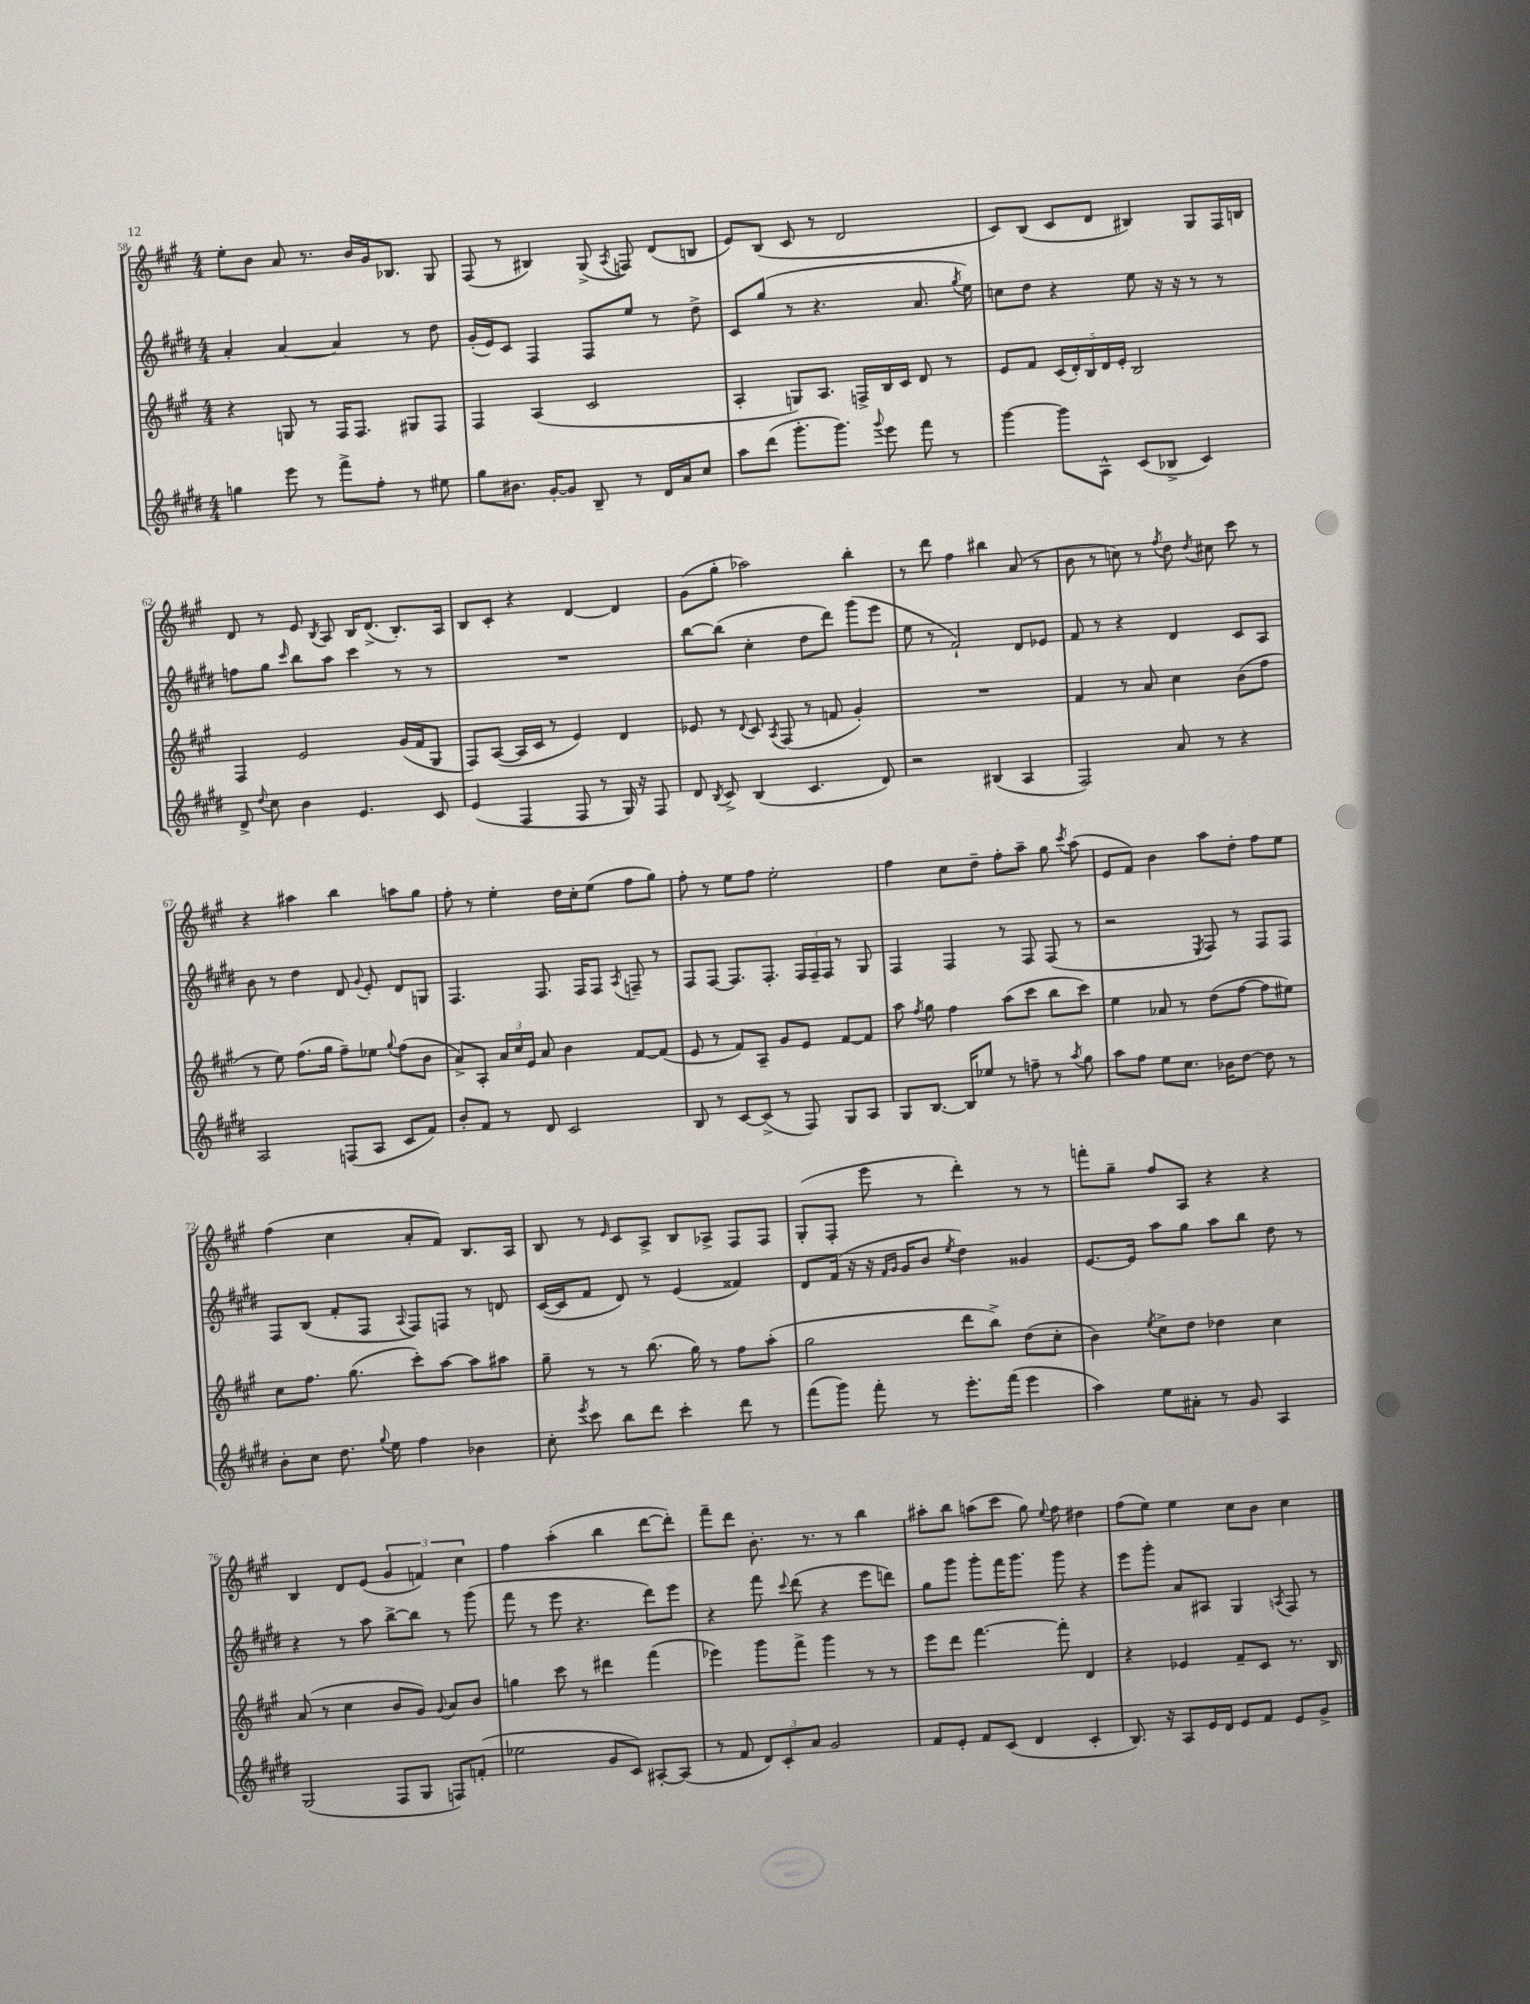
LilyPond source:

<<
\new StaffGroup <<
\new Staff = "s0" {
    \clef treble \key a \major \numericTimeSignature \time 4/4
    \autoBeamOff e''8[-. b'8] a'8 r8. b'16[ gis'16 bes8.] gis8 |
    fis8( r8 bis4) gis8->( \acciaccatura { a8 } f8) d'8[( b8] |
    e'8[) b8]( cis'8 r8 d'2 |
    cis'8[) b8]( cis'8[ d'8] bis4) gis8[ fis16 b16] |
    d'8 r8 e'8 \acciaccatura { b8 } a8 b16[ d'8.]->( b8.[-.) a16] |
    b8[ cis'8]-. r4 d'4~ d'4 |
    gis'8[( gis''8]-. aes''2) b''4-. |
    r8 d'''8 fis''4 bis''4 a'8( r8 |
    b'8 r8 c''8) r8 \acciaccatura { fis''8 } d''8 \acciaccatura { d''8 } cis''8 cis'''8 r8 |
    r4 ais''4 b''4 a''8[ gis''8] |
    fis''8-. r8 e''4-. d''16[ cis''16-. e''8]( fis''8[ gis''8]) |
    fis''8-. r8 e''8[ fis''8] e''2-. |
    fis''4 cis''8[ d''8]-- fis''8[-. a''8]-- gis''8 \acciaccatura { cis'''8 } a''8( |
    e'8[ fis'8]) b'4 a''8[ d''8]-. fis''8[ e''8] |
    fis''4( cis''4 a'8[-. fis'8]) b8.[ a16] |
    b8 r8 \grace { e'16 } cis'8[ a8]-> b8[ aes8]-> fis8[ fis8] |
    gis8[-.( fis8]-. e'''8 r8 d'''4-.) r8 r8 |
    f'''8[-. gis''8]-- fis''8[ a8] r4 r4 |
    b4 d'8[ e'8]( \tuplet 3/2 { gis'4 f'4) cis''4 } |
    fis''4 a''4-.( b''4 d'''8[~ d'''8]-.) |
    fis'''8[-- d'''8] b'8.-. r8. r8 b''4 |
    ais''8[-. b''8] a''8[( cis'''8] gis''8) \appoggiatura { e''8 } fis''8 dis''4 |
    fis''8[( e''8]) e''4 cis''8[ b'8] cis''4 \bar "|." |
}
\new Staff = "s1" {
    \clef treble \key e \major \numericTimeSignature \time 4/4
    \autoBeamOff a'4-. a'4~ a'4 r8 dis''8 |
    gis'16[-.( e'16) cis'8] fis4 fis8[ e''8] r8 dis''8-> |
    cis'8[ gis''8]( r8 r4. a'8. \acciaccatura { gis''8 } e''16) |
    c''8[ dis''8] r4 e''8 r16 r16 r8 r8 |
    f''8[ gis''8] \grace { cis'''16 } b''8[ a''8] cis'''4 r8 r8 |
    R1 |
    b''8[~ b''8]( cis''4-. dis''8[ dis'''8]) gis'''8[( e'''8] |
    e''8 r8 fis'2-!) dis'8[ ees'8] |
    fis'8 r8 r4 dis'4 cis'8[ a8] |
    b'8 r8 dis''4 dis'8 \appoggiatura { gis'8 } e'8-. dis'8[ g8] |
    fis4. fis8. fis16[ fis8] \acciaccatura { a8 } f8-- r8 |
    fis8[ fis8]~ fis8.[ fis8.]-. \tuplet 3/2 { fis16[ fis16-- fis16] } r8 gis8 |
    fis4 fis4 r8 fis8 fis8( r8 |
    r2 \acciaccatura { e8 } fis8) r8 fis8[ fis8] |
    fis8[ b8]( fis'8[-. fis8] \appoggiatura { a8 } fis8[) f8] r8 d'8 |
    cis'16[~( cis'16 fis'8] dis'8) r8 e'4( fisis'4) |
    dis'8[ fis'16]( r16 r16 \grace { fis'16[ gis'16] } gis'16[ b'8] \acciaccatura { e''8 } dis''4) gisis'4 |
    e'8.[~ e'16] a''8[ gis''8] a''8[ b''8] dis''8 r8 |
    r4 r8 a''8 b''8[~-> b''8] r8 gis'''8( |
    fis'''8 r8 e'''8 r4. dis'''8[) e'''8] |
    r4 fis'''8 \appoggiatura { cis'''8 } dis'''8( r4 e'''8[ d'''8]) |
    gis''8[ gis'''8] gis'''8[-. fis'''16 gis'''8.] gis'''8 r4 |
    e'''8[ gis'''8]-. a'8[ ais8] gis4 \acciaccatura { a8 } fis8 r8 \bar "|." |
}
\new Staff = "s2" {
    \clef treble \key a \major \numericTimeSignature \time 4/4
    \autoBeamOff r4 g8 r8 fis16[ fis8.] gis8[ fis8] |
    fis4 a4( cis'2 |
    a4-. g8[) a8.] f16[-> b16 cis'16] d'8 r8 |
    e'8[ fis'8] \tuplet 5/4 { cis'16[( d'16-.) b16 d'16 e'16]-. } b2 |
    fis4 e'2 gis'16[( fis'16 gis8] |
    fis8[) a8]~( a16[ cis'16] r8 e'4) d'4 |
    ees'8 r8 \appoggiatura { d'8 } cis'8 \acciaccatura { a8 } fis8( r8 f'8 gis'4-.) |
    R1 |
    fis'4 r8 a'8 cis''4 b'8[( fis''8] |
    r8 e''8) fis''8.[( gis''16] fis''8[--) ees''8] \appoggiatura { gis''8 } fis''8[( b'8] |
    a'8[->) a8]-. \tuplet 3/2 { a'16[ cis''16 e'16] } a'8 b'4 fis'8[~ fis'8]( |
    e'8 r8 fis'8[) a8]-- gis'8[ e'8] fis'8[~ fis'8] |
    a''8 \acciaccatura { fis''8 } gis''8 fis''4 a''8[( cis'''8] b''8[ cis'''8]) |
    e''4 aes'8 r8 d''8[( fis''8]~ fis''8[ eis''8]) |
    cis''8[ fis''8.] gis''8.( cis'''8[-.) a''8]~ a''8[ ais''8] |
    gis''8-- r8 r8 b''8.( gis''16) r8 fis''8[ a''8]-.( |
    gis''2 d'''8[ b''8]->) d''8[( cis''8]-. |
    b'4) \acciaccatura { e''8 } cis''8[-> d''8] des''4 cis''4 |
    a'8( r8 cis''4 b'8[ gis'8]) \appoggiatura { gis'8 } a'8[ b'8] |
    g''4 cis'''8 r8 dis'''4 fis'''4( |
    ees'''4) gis'''8[ fis'''8]-> gis'''4 r8 r8 |
    e'''8[ d'''8] fis'''4.~ fis'''8-. d'4 |
    r4 ees'4 fis'8[-- cis'8] r8. b16 \bar "|." |
}
\new Staff = "s3" {
    \clef treble \key e \major \numericTimeSignature \time 4/4
    \autoBeamOff g''4 e'''8 r8 fis'''8[-> fis''8]-. r8 eis''8 |
    gis''8[ bis'8.] gis'16[~-. gis'8] b8-- r8 dis'16[ a'16 cis''8] |
    a''8[ dis'''8]( gis'''8.[-. gis'''8.]) \appoggiatura { gis'''8 } e'''8 fis'''8 r8 |
    gis'''4~ gis'''8[ a8]-^ cis'8[( bes8]-> cis'4) |
    dis'8-> \appoggiatura { dis''8 } cis''8 b'4 e'4. cis'8 |
    e'4( fis4 fis8 r8 gis16) r16 fis8 |
    dis'8 \acciaccatura { b8 } cis'8-> b4( cis'4. dis'8) |
    r2 bis4( a4 |
    fis2) a'8 r8 r4 |
    a2 f8[( a8] cis'8[ fis'8]) |
    b'8[-. fis'8] r8 dis'8 cis'2 |
    b8 r8 cis'8[~ cis'8]->( r8 fis8) gis8[ a8] |
    gis8[ b8.]~ b16[ ees''8] r8 f''8-- r8 \acciaccatura { a''8 } gis''8 |
    a''8[ fis''8] e''8[ cis''8.] bes'16[ dis''8]~ dis''8 r8 |
    b'8[-. cis''8] dis''8. \appoggiatura { gis''8 } e''16 fis''4 bes'4 |
    cis''8-. \acciaccatura { e'''8 } cis'''8 b''8[ dis'''8] cis'''4-. dis'''8 r8 |
    fis'''8[( gis'''8]) fis'''8-. r8 e'''8.[-. fis'''16]( e'''4 |
    a''4) e''8[ ais'8]-. r8 gis'8 a4 |
    gis2( fis8[ gis8] f8[) f'8]-.( |
    ees''2 gis'8[ cis'8]) ais8[~-. ais8]( |
    r8 fis'8 \tuplet 3/2 { dis'8[) cis'8-. a'8] } gis'2 |
    fis'8[ e'8]-. fis'8[ cis'8]( dis'4 cis'4-. |
    b8.) r16 a8[ e'16 dis'16] e'8[ fis'8] e'8[ gis'8]-> \bar "|." |
}
>>
>>
\layout { \context { \Score currentBarNumber = #58 } }
